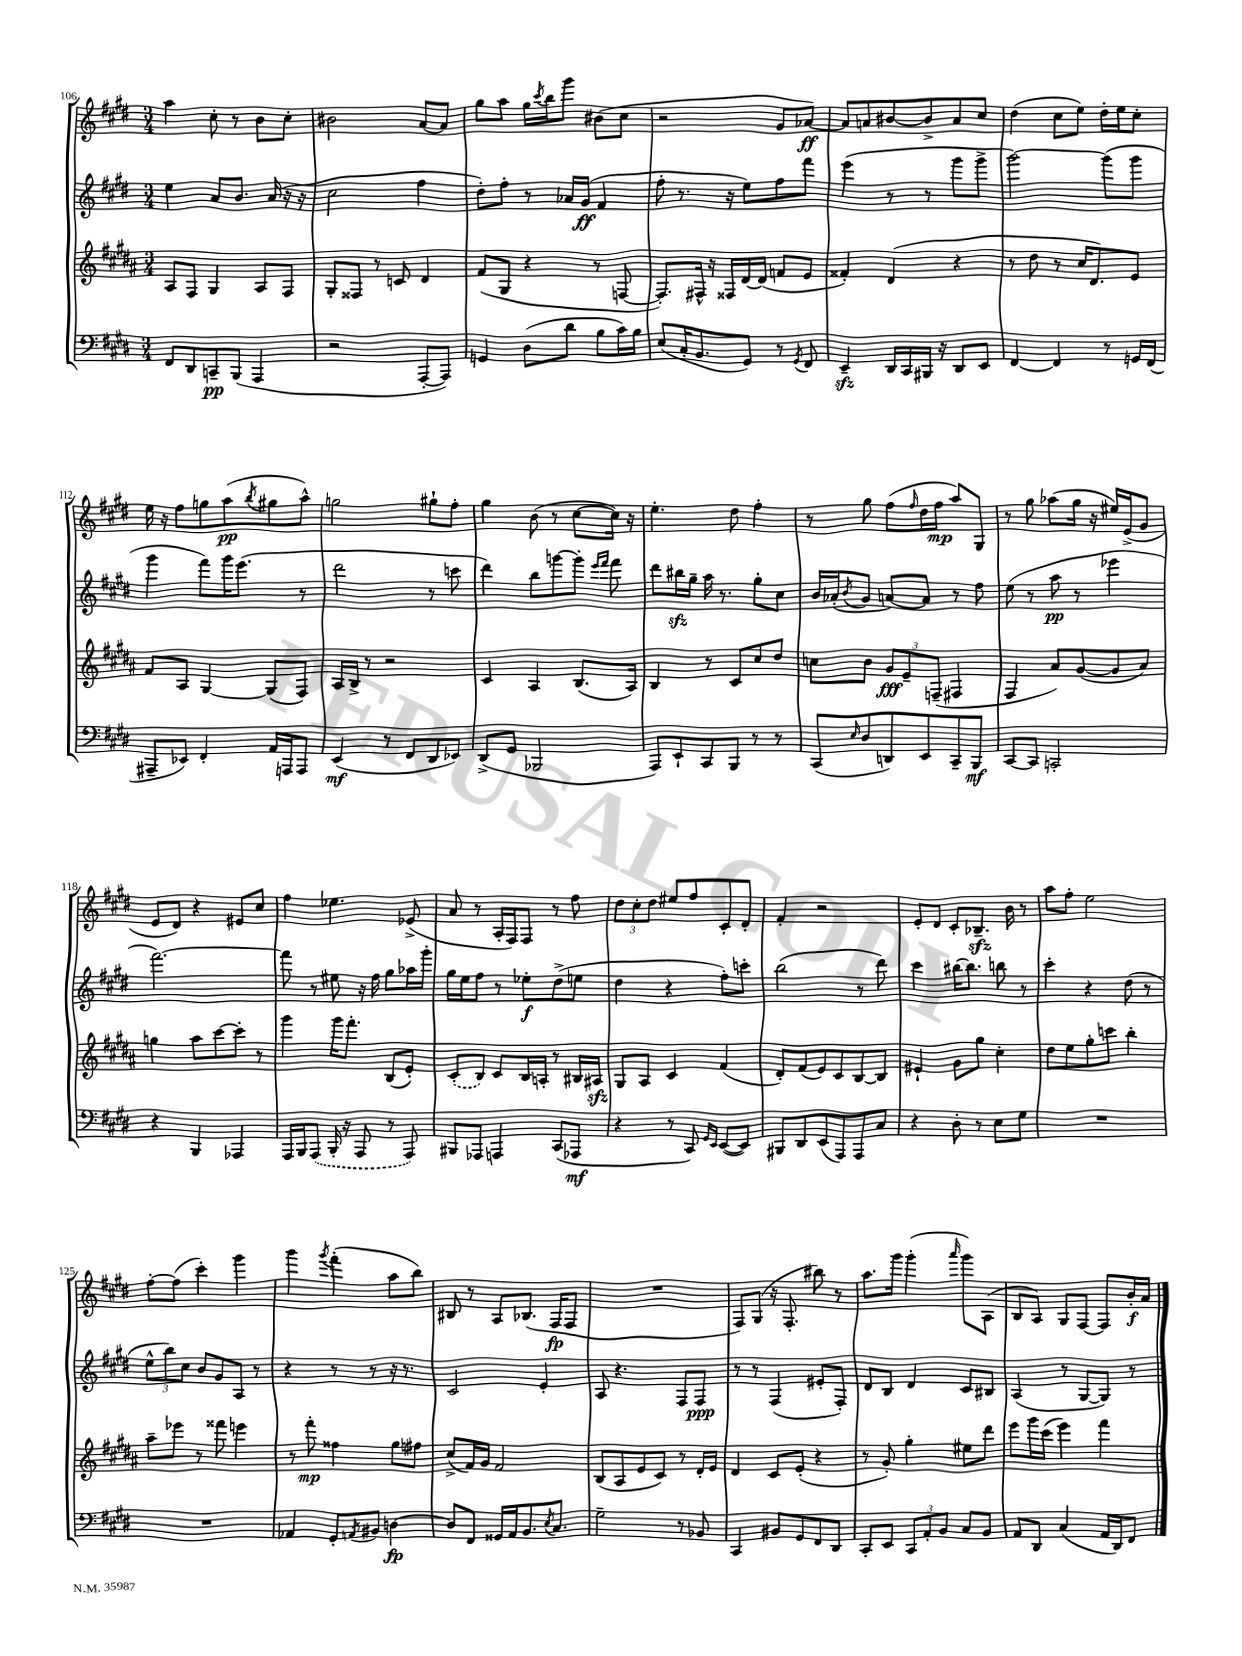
<<
\new StaffGroup <<
\new Staff = "s0" {
    \clef treble \key e \major \numericTimeSignature \time 3/4
    a''4 cis''8-. r8 b'8 cis''8-. |
    bis'2 a'8~ a'8 |
    gis''8 a''8 gis''16 \acciaccatura { cis'''8 } b''16 gis'''8 bis'8( cis''8 |
    r2 gis'8 aes'8~\ff) |
    aes'8 a'8 bis'8~ bis'8-> a'8 cis''8 |
    dis''4( cis''8 e''8) dis''16-. e''16 cis''8-. |
    e''16 r16 fis''8 g''8 a''8\pp( \acciaccatura { b''8 } gis''8 a''8-^) |
    g''2 gis''8-! fis''8-. |
    gis''4 b'8( r8 cis''8~ cis''16) r16 |
    e''4.-. dis''8 fis''4-. |
    r8 gis''8 fis''8( \grace { fis''16 } dis''16 fis''16\mp a''8) gis8 |
    r8 gis''8 aes''8( gis''16 r16 eis''16) e'16->( gis'8 |
    e'8 dis'8) r4 eis'8 cis''8 |
    fis''4 ees''4. ees'8->( |
    a'8 r8 a16-. fis16) fis8 r8 fis''8 |
    \tuplet 3/2 { dis''8 cis''8-. dis''8 } eis''8 fis''8 cis'8-. dis'8-. |
    fis'4-. r2 |
    e'8-. dis'8 cis'8-. bes8.--\sfz b'16 r8 |
    a''8 fis''8-. e''2 |
    fis''8~-. fis''8( cis'''4-.) gis'''4 |
    gis'''4 \acciaccatura { gis'''8 } fis'''4-.( a''8 b''8) |
    bis8 r8 a8 bes8.( fis16\fp fis8 |
    R2. |
    fis8) gis8( r16 fis8.-. bis''8) r8 |
    a''8. gis'''16 gis'''4-.( \grace { a'''16 } gis'''8) a8( |
    b8 a8) gis8 fis8~ fis8 b'16-.\f a'16 \bar "|." |
}
\new Staff = "s1" {
    \clef treble \key e \major \numericTimeSignature \time 3/4
    e''4 a'8 b'8. a'16( r16 r16 |
    cis''2 fis''4 |
    dis''8-.) fis''8-. r8 aes'16 gis'16\ff( fis'4 |
    fis''8-. r8. r16 e''8) fis''8 fis'''8 |
    e'''4( r8 r8 gis'''8 gis'''8-> |
    gis'''2~) gis'''8( gis'''8 |
    gis'''4 fis'''8) gis'''16 e'''8.( r8 |
    dis'''2 r8 c'''8 |
    dis'''4) b''8 g'''8~ g'''8-. \grace { e'''16 fis'''16 } fis'''8 |
    dis'''8 bis''16\sfz gis''16-- a''16 r8. gis''8-. cis''8 |
    b'16 aes'16-.( \acciaccatura { b'8 } gis'8 a'8~) a'8 r8 fis''8 |
    e''8( r8 a''8\pp r8 ees'''4 |
    fis'''2.~) |
    fis'''8 r8 eis''8 r16 fis''16 gis''8 aes''16 gis'''16-. |
    gis''16 e''16 fis''8 r8 ees''8-.\f dis''8->( e''8 |
    dis''4 r4 fis''8-.) c'''8-. |
    b''2( r8 dis'''8) |
    cis'''4 bis''16~ bis''8. b''8 r8 |
    cis'''4-. r4 dis''8( r8 |
    \tuplet 3/2 { e''8-^ b''8) cis''8 } b'8 gis'8 a8 r8 |
    r4 r8 r8 r16 r8. |
    cis'2 e'4-. |
    a8 r4. fis8 fis8\ppp |
    r8 r8 fis4( eis'8-. fis8-.) |
    dis'8 b8 dis'4 cis'8 bis8 |
    a4( r8 gis8~ gis8) r8 \bar "|." |
}
\new Staff = "s2" {
    \clef treble \key b \major \numericTimeSignature \time 3/4
    ais8 fis8 gis4 ais8 fis8 |
    gis8-. fisis8 r8 c'8 dis'4 |
    fis'8( gis8 r4 r8 f8~ |
    f8.-.) fis16-^ r16 fisis16 dis'16~ dis'16( f'8 e'8 |
    fisis'4-.) dis'4( r4 |
    r8 dis''8 r8 cis''16 dis'8.) e'8 |
    fis'8 ais8 gis4~ gis8( fis8) |
    ais16 b16-> r8 r2 |
    cis'4 ais4 b8.( ais16) |
    b4 r8 cis'8 cis''8 dis''8 |
    c''8 b'8 \tuplet 3/2 { gis'8\fff e'8-- f8--( } fis4 |
    fis4 ais'8) gis'8~( gis'8 ais'8) |
    g''4 ais''8 cis'''8~ cis'''8-. r8 |
    gis'''4 gis'''16 fis'''8.-. b8( e'8-.) |
    \once \slurDashed cis'8-.( b8) cis'8 b16 a16-. r8 bis16 ais16\sfz |
    gis8 ais8 cis'4 fis'4( |
    dis'8-.) fis'8( e'8) cis'8 b8~ b8 |
    eis'4-! gis'8 gis''8 cis''4-. |
    dis''8 e''8 gis''8-. c'''8 b''4-. |
    ais''8-- ees'''8 r8 fisis'''8 e'''4 |
    r8 fis'''8-.\mp fisis''4 gis''8 fis''8 |
    cis''8->( fis'16) gis'16 fis'2 |
    b8( ais8 e'8 cis'8) r8 dis'16-. e'16 |
    dis'4 cis'8 e'8-.( r4 |
    r8 gis'8-.) gis''4-. eis''8 dis'''8 |
    e'''8 gis'''16 cis'''16( e'''4) fis'''4 \bar "|." |
}
\new Staff = "s3" {
    \clef bass \key e \major \numericTimeSignature \time 3/4
    fis,8 dis,8 c,8--\pp b,,8( a,,4 |
    r2 a,,8~-. a,,8) |
    g,4 dis8( dis'8 b8 cis'16) b16 |
    e8( cis16-. b,8. gis,8) r8 \acciaccatura { gis,8 } fis,8 |
    e,4--\sfz dis,16 cis,16 bis,,16 r16 dis,8 e,8 |
    fis,4~ fis,4 r8 g,16 fis,16( |
    ais,,8-- ees,8) fis,4-. a,16 a,,16 a,,8 |
    e,4\mf( r8 fis,8 dis,8 ees,8) |
    dis,8->( gis,8 bes,,2 |
    a,,8) e,8-! cis,8 b,,8 r8 r8 |
    cis,8( \grace { e16 } dis8 d,8) e,8 cis,8-- b,,8\mf |
    cis,8~ cis,8 c,2-. |
    r4 b,,4 aes,,4 |
    a,,16 b,,16 \once \slurDashed a,,8( b,,16-. r16 a,,8 r8 a,,8) |
    bis,,8 aes,,8 a,,4 cis,8( aes,,8\mf |
    r4 r8 cis,8) \grace { gis,16 e,16 } e,8~( e,8) |
    bis,,8 dis,8 e,8( a,,8) a,,8 cis8 |
    r4 dis8-. r8 e8 gis8 |
    R2. |
    R2. |
    aes,4 gis,8-. \acciaccatura { a,8 } bis,8 d4~\fp |
    d8 fis,8 gisis,16 a,16 b,8. \acciaccatura { e8 } cis8. |
    gis2-- r8 bes,8 |
    cis,4 bis,8 gis,8 fis,8 dis,8 |
    cis,8-. e,8 \tuplet 3/2 { cis,8 a,8-. b,8 } cis8 b,8 |
    a,8 dis,8 cis4( a,16 dis,16) fis,8 \bar "|." |
}
>>
>>
\layout { \context { \Score currentBarNumber = #106 } }
